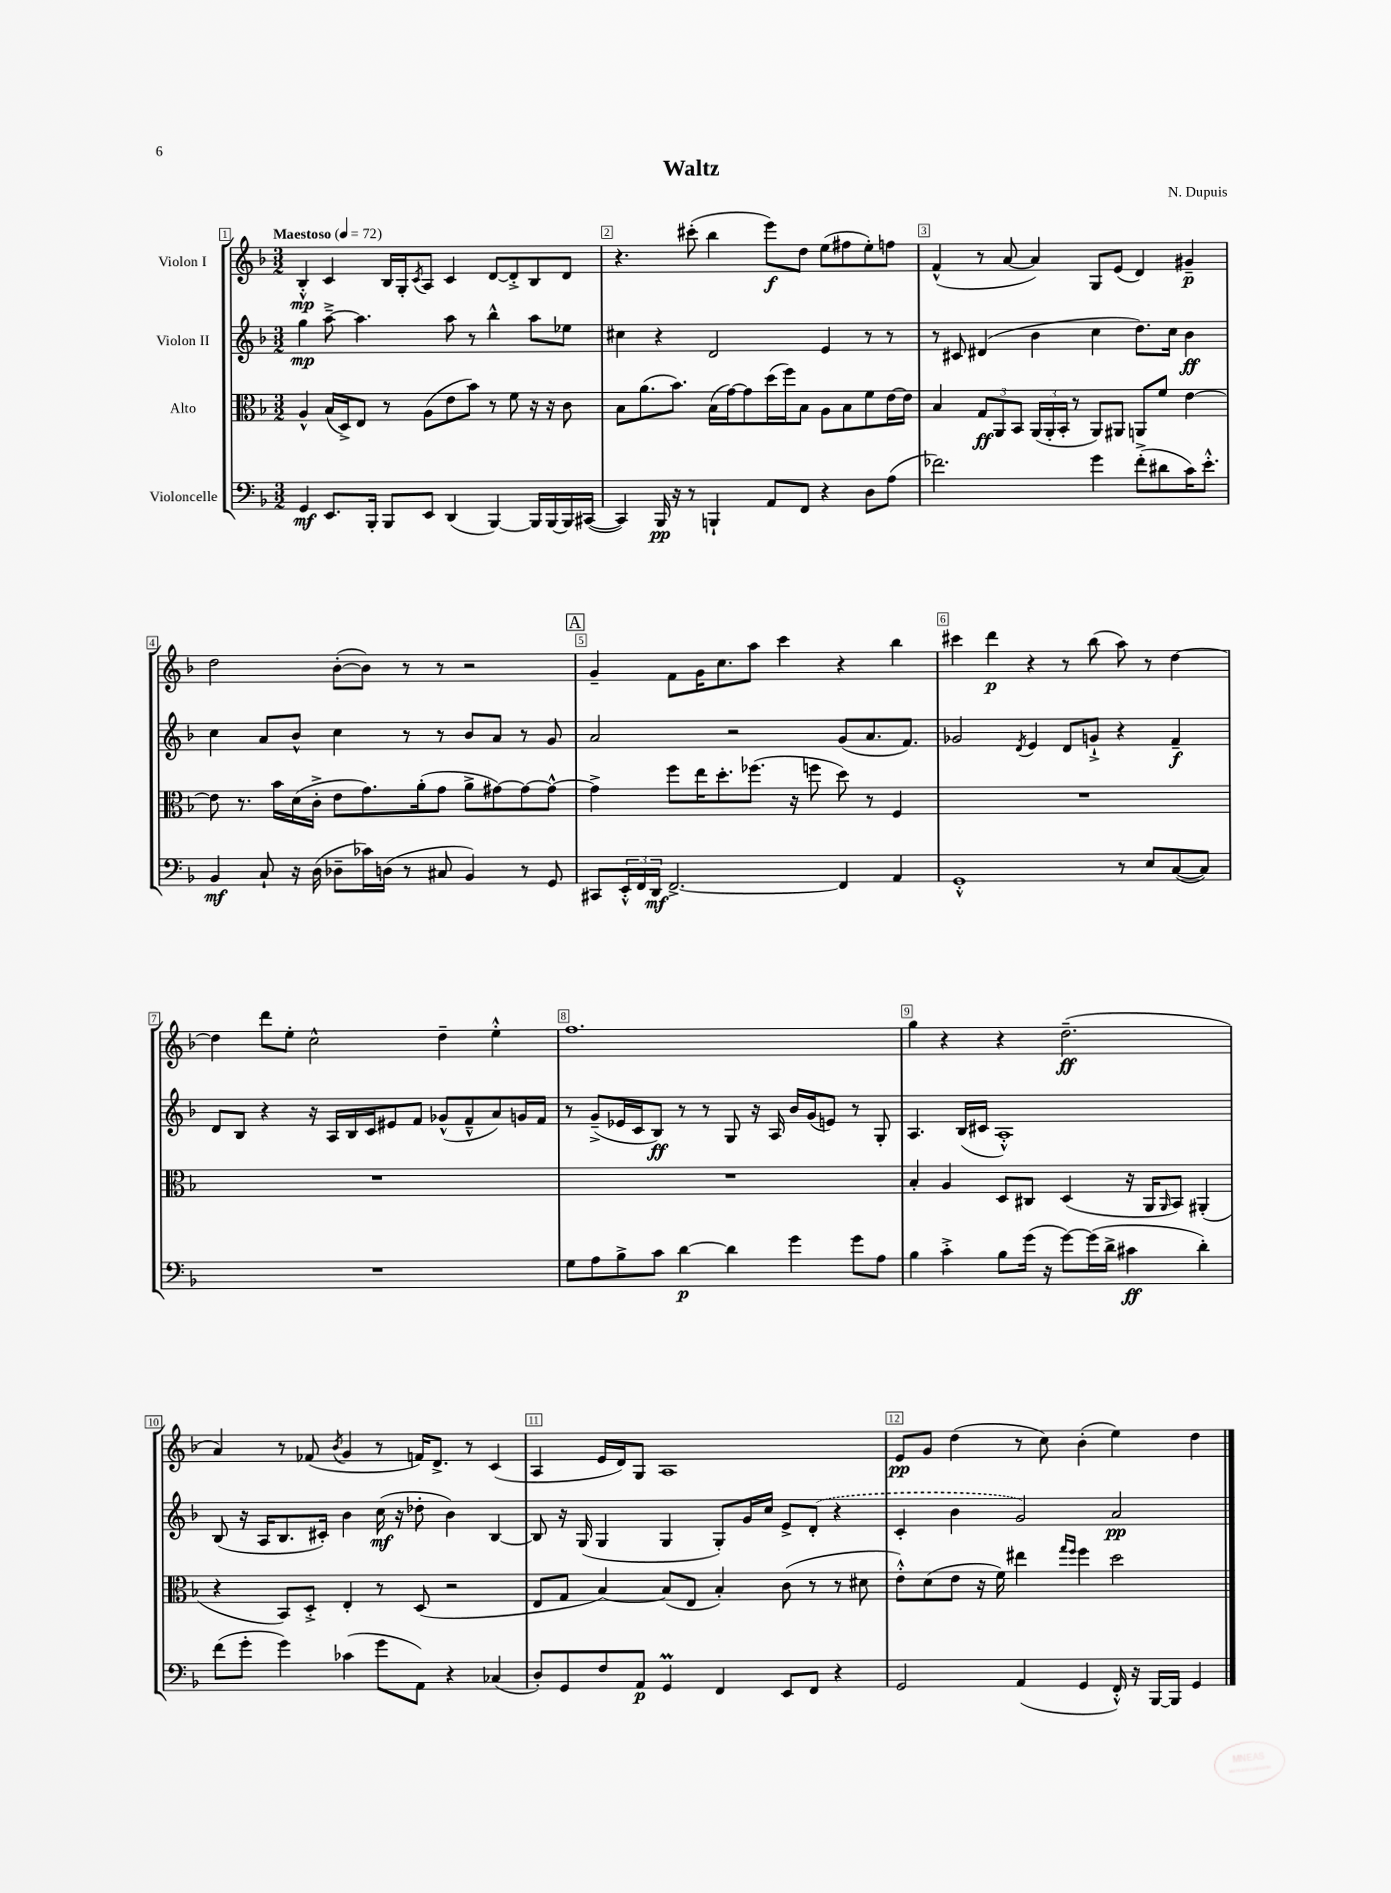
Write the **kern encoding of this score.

**kern	**kern	**kern	**kern
*staff4	*staff3	*staff2	*staff1
*clefF4	*clefC3	*clefG2	*clefG2
*k[b-]	*k[b-]	*k[b-]	*k[b-]
*M3/2	*M3/2	*M3/2	*M3/2
*MM72	*MM72	*MM72	*MM72
4GG/	4A^^/	4gg\	4B-'^^/
8.EE/L	(16B-/LL	[8aa~^\	4c/
.	16D^/J)	.	.
.	8E/J	4.aa\]	.
16BBB-'/Jk	.	.	.
8BBB-/L	8r	.	16B-/LL
.	.	.	16G'/J
.	.	.	8qc/
8EE/J	(8A\L	.	8A/J
(4DD/	8e\	8aa\	4c/
.	8b-\J)	8r	.
[4BBB-/)	8r	4bb-^^\	[8d/L
.	8f\	.	8d'^/]
16BBB-/]LL	16r	8aa\L	8B-/
[16BBB-/	16r	.	.
16BBB-/]	8c\	8ee-\J	8d/J
([16CC#/JJ	.	.	.
=	=	=	=
4CC#/])	8B-\L	4cc#\	4.r
.	(8.a\	.	.
16BBB-/	.	4r	.
16r	8.b-\J)	.	.
8r	.	.	(8ccc#'\
4BBB`/	(16B-\LL	2d/	4bb-\
.	[16g\J)	.	.
.	8g\]	.	.
8AA/L	(16dd\L	.	8eee\L)
.	16ff\J)	.	.
8FF/J	8B-\J	.	8dd\J
4r	8A\L	4e/	(8ee\L
.	8B-\	.	8ff#\
8D\L	8f\	8r	8ee'\)
(8A\J	[16e\L	8r	8ff\J
.	16e\]JJ	.	.
=	=	=	=
2.f-\)	4B-/	8r	(4f^^/
.	.	8c#/	.
.	12G/L	(4d#/	8r
.	12AA/	.	.
.	.	.	[8a/
.	12BB-/J	.	.
.	(24AA/LL	4b-\	4a/])
.	24AA'/	.	.
.	24BB-'/JJ	.	.
.	8r	.	.
4g\	8AA/L)	4cc\	8G/L
.	8AA#/J	.	(8e/J
(8f-'^\L	8AA/L	8.dd\L)	4d/)
8d#\	8f/J	.	.
.	.	16cc\Jk	.
16c\K)	[4e\	4b-\	4g#~/
8.e'^^\J	.	.	.
=	=	=	=
4BB-/	8e\]	4cc\	2dd\
.	8.r	.	.
8C`/	.	8a/L	.
.	16b-\LL	.	.
16r	(16d\	8b-^^/J	.
(16D\	16c'^\JJ	.	.
8D-~\L	8e\L	4cc\	([8b-'\L
16c-\L)	8.g\)	.	8b-\]J)
(16D\JJ	.	.	.
8r	.	8r	8r
.	(16a'\k	.	.
8C#/	8g\J	8r	8r
4BB-/)	8a^\L	8b-/L	2r
.	[8g#\)	8a/J	.
8r	8g#\_	8r	.
8GG/	8g#^^\_J	8g/	.
=	=	=	=
8CC#/L	4g#^\]	2a/	4g~/
24EE'^^/L	.	.	.
24FF/	.	.	.
24DD/JJ	.	.	.
[2.FF^/	8ff\L	.	8f\L
.	16ee\K	.	16g\K
.	8.dd'\	.	8.cc\
.	.	2r	.
.	(8.ff-\J	.	8aa\J
.	.	.	4ccc\
.	16r	.	.
.	8ff\	.	.
4FF/]	8dd\)	(8g/L	4r
.	8r	8.a/	.
4AA/	4F/	.	4bb-\
.	.	8.f/J)	.
=	=	=	=
1GG'^^	1.r	2g-/	4ccc#\
.	.	.	4ddd\
.	.	8qd/	.
.	.	4e/	4r
.	.	8d/L	8r
.	.	8g`^/J	(8bb-\
8r	.	4r	8aa\)
8E/L	.	.	8r
([8C/	.	4f~/	[4dd\
8C/]J)	.	.	.
=	=	=	=
1.r	1.r	8d/L	4dd\]
.	.	8B-/J	.
.	.	4r	8ddd\L
.	.	.	8ee'\J
.	.	16r	2cc^^\
.	.	16A/LL	.
.	.	16B-/	.
.	.	16c/J	.
.	.	8e#/	.
.	.	8f/J	.
.	.	(8g-^^/L	4dd~\
.	.	8f~^^/	.
.	.	8a/)	4ee'^^\
.	.	16g/L	.
.	.	16f/JJ	.
=	=	=	=
8G\L	1.r	8r	1.ff
8A\	.	(8g~^/L	.
8B-^\	.	16e-/L	.
.	.	16c/J	.
8c\J	.	8B-/J)	.
[4d\	.	8r	.
.	.	8r	.
4d\]	.	8G/	.
.	.	16r	.
.	.	16A/	.
4g\	.	16b-/LL	.
.	.	(16g/J	.
.	.	8e/J)	.
8g\L	.	8r	.
8A\J	.	8G'/	.
=	=	=	=
4B-\	4B-'/	4.A/	4gg\
4c'^\	4A/	.	4r
.	.	(16B-/LL	.
.	.	16c#/JJ	.
8B-\L	8D/L	1A'^^)	4r
(16g\Jk	8C#/J	.	.
16r	.	.	.
[8g\L)	(4D/	.	(2.dd~\
(16g\]L	.	.	.
16d^\JJ	.	.	.
4c#\	16r	.	.
.	16AA/LK	.	.
.	16qqAA/	.	.
.	8BB-/J)	.	.
4d'\)	(4AA#'/	.	.
=	=	=	=
(8f\L	4r	(8B-/	4a/)
8g'\J	.	16r	.
.	.	16A/LK	.
4g\)	8BB-/L)	8.B-/	8r
.	8D'^/J	.	(8f-/
.	.	16c#'/Jk)	.
.	.	.	8qb-/
(4c-\	4E'/	4b-\	4g/
8g\L	8r	(16cc\	8r
.	.	16r	.
8AA\J)	(8D/	8dd-'\	16f/LK)
.	.	.	8.d^/J
4r	2r	4b-\)	.
.	.	.	8r
(4C-/	.	[4B-/	(4c/
=	=	=	=
8D'/L)	8E/L	8B-/]	4A/
8GG/	8G/J	16r	.
.	.	(16G/	.
8F/	[4B-/)	4G/	16e/LL
.	.	.	16d/J)
8AA/J	.	.	8G/J
4GG/	(8B-/]L	4G/	1A
.	8E/J	.	.
4FF/	4B-'/)	8G'/L)	.
.	.	16g/L	.
.	.	16cc/JJ	.
8EE/L	(8c\	8e^/L	.
8FF/J	8r	(8d'/J	.
4r	8r	4r	.
.	8d#\	.	.
=	=	=	=
2GG/	8e'^^\L)	4c'/	8e/L
.	(8d\	.	8g/J
.	8e\J	4b-\	(4dd\
.	16r	.	.
.	16f\)	.	.
(4AA/	4ee#\	2g/)	8r
.	.	.	8cc\)
.	16qqgg/LL	.	.
.	16qqff/JJ	.	.
4GG/	4ff\	.	(4b-'\
16FF'^^/)	2dd\	2a/	4ee\)
16r	.	.	.
[16BBB-/LL	.	.	.
16BBB-/]JJ	.	.	.
4GG/	.	.	4dd\
==	==	==	==
*-	*-	*-	*-
